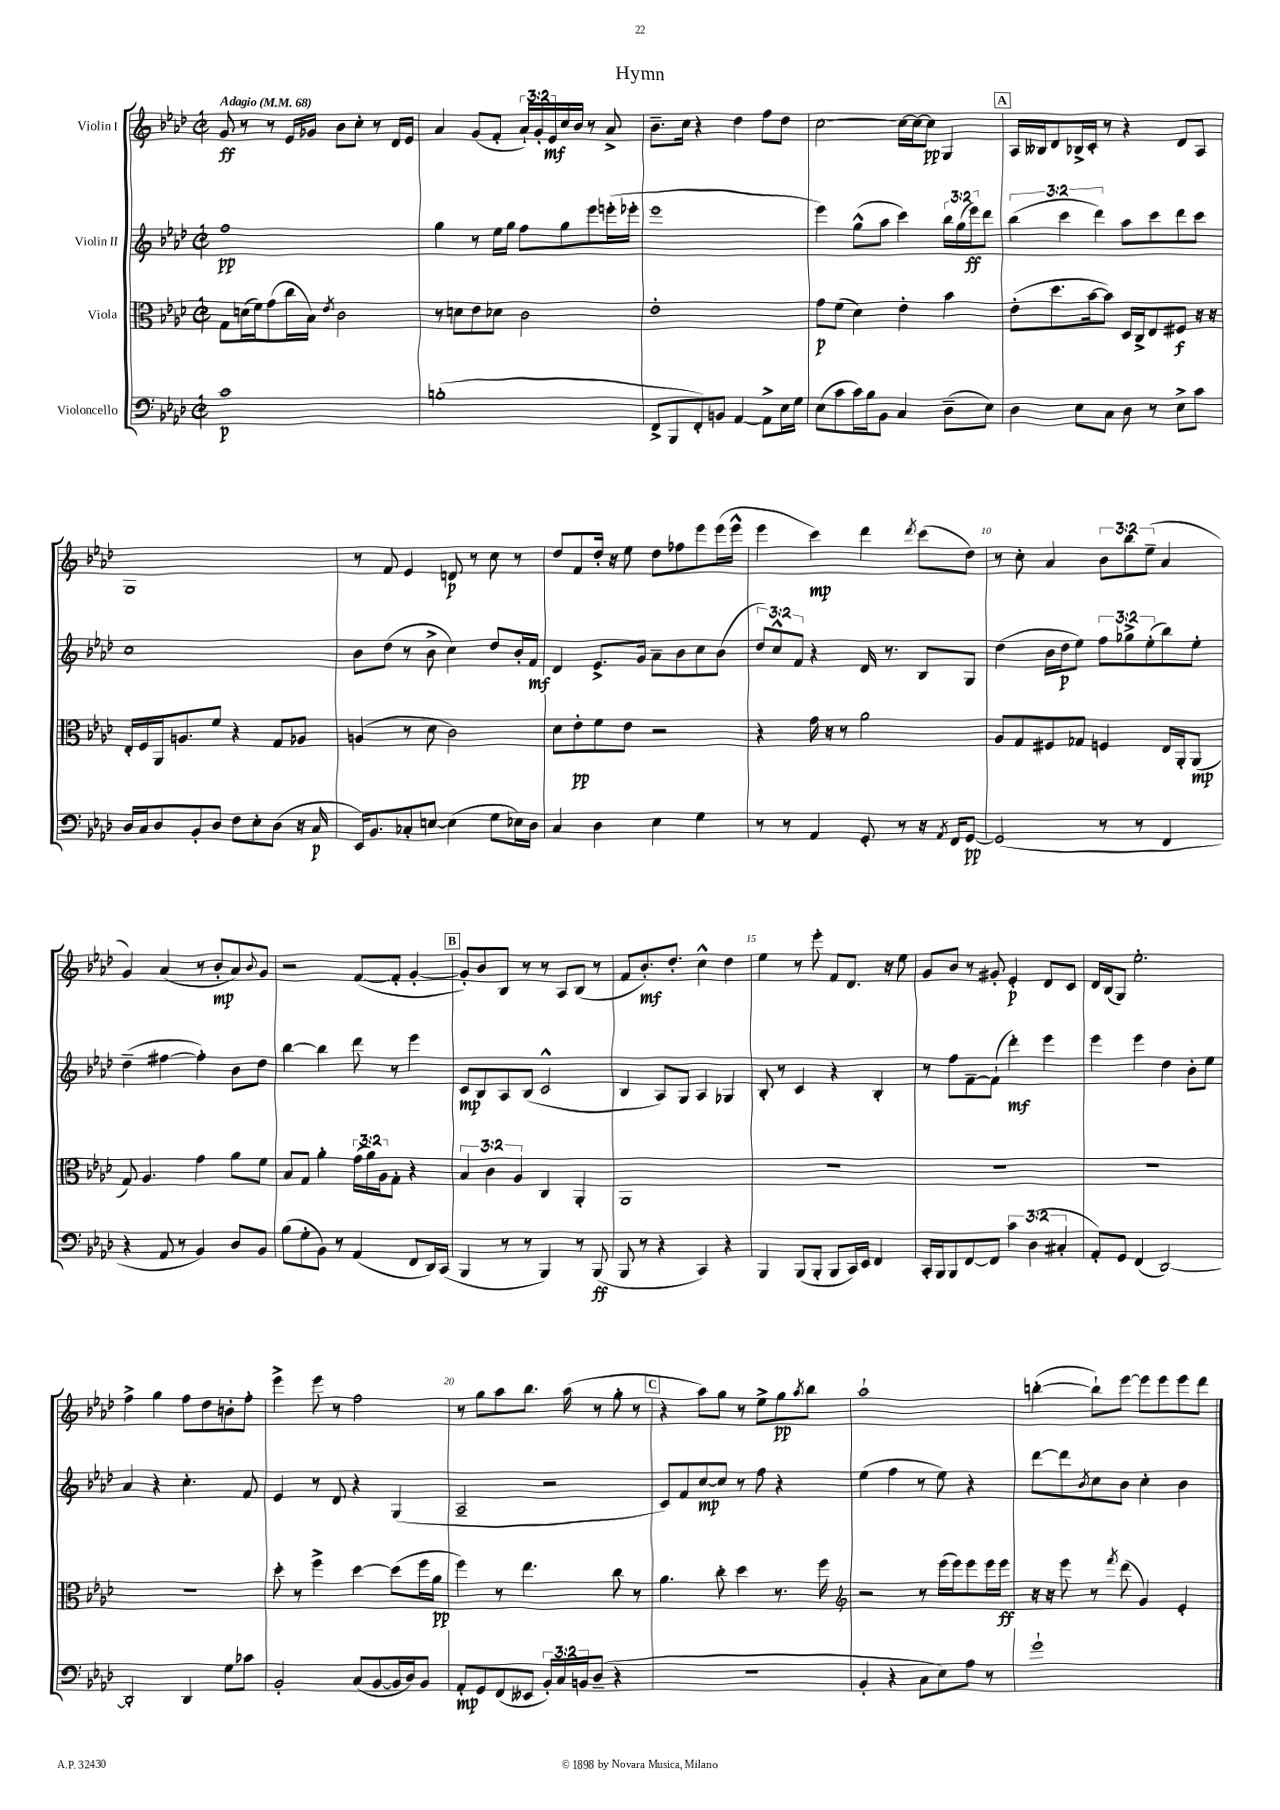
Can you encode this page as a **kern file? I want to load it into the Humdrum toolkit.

**kern	**kern	**kern	**kern
*staff4	*staff3	*staff2	*staff1
*clefF4	*clefC3	*clefG2	*clefG2
*k[b-e-a-d-]	*k[b-e-a-d-]	*k[b-e-a-d-]	*k[b-e-a-d-]
*M2/2	*M2/2	*M2/2	*M2/2
*met(c|)	*met(c|)	*met(c|)	*met(c|)
*MM68	*MM68	*MM68	*MM68
1c	8G\L	1ff	8g/
.	(16d\L	.	8r
.	16f\J)	.	.
.	(8g\	.	8r
.	16cc\L	.	16e-/LL
.	16B-\JJ)	.	16g-/JJ
.	8qe-/	.	.
.	2c\	.	8b-\L
.	.	.	8cc'\J
.	.	.	8r
.	.	.	16d-/LL
.	.	.	16e-/JJ
=	=	=	=
(1B'	8r	4gg\	4a-/
.	8d\L	.	.
.	8e-\	8r	(8g/L
.	8d-\J	16ee-\LL	8f'/J
.	.	16gg\JJ	.
.	2c\	8ff\L	24a-`/LL)
.	.	.	24g'/
.	.	.	24e-/
.	.	8gg\	16cc/
.	.	.	16b-/JJ
.	.	8eee-\	8r
.	.	(16eee'\L	8a-^/
.	.	16eee-'\JJ	.
=	=	=	=
8FF^/L	1e-'	1eee-	8.b-~\L
8BBB-/	.	.	.
.	.	.	16cc\Jk
8FF'/)	.	.	4r
8BB/J	.	.	.
[4AA-/	.	.	4dd-\
8AA-^\]L	.	.	8ff\L
16E-\L	.	.	8dd-\J
16G\JJ	.	.	.
=	=	=	=
(8E-\L	8g\L	4eee-\)	[2cc\
8c\	(8f\J	.	.
16c\L)	4d-\)	(8gg^^\L	.
16B-\J	.	.	.
8BB-\J	.	8aa-\J	.
4C/	4e-'\	4ccc\)	16cc\_LL
.	.	.	16cc\_J
.	.	.	8cc\]J
(8D-~\L	4b-\	24bb-\LL	4G/
.	.	(24gg\	.
.	.	24eee-\J)	.
8E-\J)	.	8ddd-\J	.
=	=	=	=
4D-\	(8e-'\L	(6bb-\	16A-/LL
.	.	.	16B--/J
.	8.dd-\	.	8d-/
.	.	6ccc\	.
8E-\L	.	.	16B-^/L
.	[16b-\k	.	16c'/JJ
.	.	6ddd-\)	.
8C\J	8b-\]J)	.	8r
8D-\	16D-/LL	8aa-\L	4r
.	16C^/J	.	.
8r	8E-/	8ccc\	.
8E-^\L	8F#/J	8ddd-\	8d-/L
8c\J	16r	8ccc\J	8A-/J
.	16r	.	.
=	=	=	=
16D-/LL	16E-'/LL	1cc	1G
16C/J	16F/	.	.
8D-/	16AA-/J	.	.
.	8.A/	.	.
8BB-'/	.	.	.
8D-/J	8f/J	.	.
8F\L	4r	.	.
8E-'\	.	.	.
(8D-\J	8G/L	.	.
16r	8A-/J	.	.
16C/	.	.	.
=	=	=	=
16EE-/LK)	(4A/	8b-\L	8r
8.BB-/	.	.	.
.	.	(8dd-\J	8f/
8C-'/	8r	8r	4e-/
[8E/J	8d-\	8b-^\	.
(4E\]	2c\)	4cc\)	8d/
.	.	.	8r
8G\L	.	8dd-/L	8cc\
16E-\L)	.	16b-'/L	8r
16D-\JJ	.	16f/JJ	.
=	=	=	=
4C/	8d-\L	4d-/	8dd-/L
.	8e-'\	.	8f/
4D-\	8f\	8.e-^/L	16dd-'/Jk
.	.	.	16r
.	8e-\J	.	8ee-\
.	.	16g/Jk	.
4E-\	2r	8a-~\L	8dd-\L
.	.	8b-\	8ff-\
4G\	.	8cc\	8eee-\
.	.	(8b-\J	(16eee-\L
.	.	.	16eee-^^\JJ
=	=	=	=
8r	4r	12dd-/L)	4eee-\
.	.	12cc^^/	.
8r	.	.	.
.	.	12f/J	.
4AA-/	16g\	4r	4ccc\)
.	16r	.	.
.	8r	.	.
8GG'/	2a-\	16d-/	4ddd-\
.	.	8.r	.
8r	.	.	.
.	.	.	8qddd-/
16r	.	8B-/L	(8ccc\L
8qAA-/	.	.	.
16FF/LK	.	.	.
[8GG/J	.	8G/J	8dd-\J)
=	=	=	=
(2GG/]	8A-/L	(4dd-\	8r
.	8G/	.	8cc'\
.	8F#/	16b-\LL	4a-/
.	.	16dd-\J	.
.	8G-/J	8ee-\J)	.
8r	4F/	12ff\L	12b-\L
.	.	12gg-^\	12bb-\
8r	.	.	.
.	.	(12ee-'\	(12ee-~\J
4FF/	16E-/LL	8bb-\)	4a-/
.	16AA-'/J	.	.
.	(8AA-/J	8ee-'\J	.
=	=	=	=
4r	8G/)	(4dd-~\	4g/)
.	4.A-/	.	.
8AA-/	.	[4ff#\	(4a-/
8r	.	.	.
4BB-/)	4g\	4ff#'\])	8r
.	.	.	8b-'/L
8D-/L	8a-\L	8b-\L	8a-/)
.	.	.	8qqb-/
8BB-/J	8f\J	8dd-\J	8g/J
=	=	=	=
(8B-\L	8B-/L	[4bb-\	2r
8G'\	8G/J	.	.
8BB-\J)	4a-'\	4bb-\]	.
8r	.	.	.
(4AA-/	(24g\LL	8ddd-\	([8f/L
.	24a-\)	.	.
.	24A-\J	.	.
.	8G'\J	8r	8f'/]J
8FF/L	4r	4eee-\	[4g'/
16DD-/L)	.	.	.
(16CC/JJ	.	.	.
=	=	=	=
4BBB-/	6B-/	8c/L	8g'/]L)
.	.	8B-/	8b-/
.	6c\	.	.
8r	.	8A-/	8B-/J
.	6A-/	.	.
8r	.	(8B-/J	8r
4BBB-/)	4C/	2c^^/	8r
.	.	.	8A-/L
8r	4AA-'/	.	(8B-/J
(8BBB-/	.	.	8r
=	=	=	=
8BBB-/	1AA-	4B-/	8f/L
8r	.	.	8.b-'/)
4r	.	8A-/L)	.
.	.	.	8.dd-'/J
.	.	8G/J	.
4CC/)	.	4A-/	4cc^^\
4r	.	4G-/	4dd-\
=	=	=	=
4BBB-/	1r	8B-'/	4ee-\
.	.	8r	.
(8BBB-/L	.	4c/	8r
8BBB-'/J	.	.	8eee-'\
8BBB-/L	.	4r	8f/L
16CC/L)	.	.	8.d-/J
16EE-/JJ	.	.	.
4FF/	.	4B-'/	.
.	.	.	16r
.	.	.	8ee-\
=	=	=	=
16CC'/LL	1r	8r	8g/L
16BBB-/J	.	.	.
8BBB-/	.	8ff\L	8b-/J
[8FF/	.	[8f~\	8r
8FF/]J	.	(8f`\]J	8g#'/
6c\	.	4ddd-'\)	4e-'/
(6D-\	.	.	.
.	.	4eee-\	8d-/L
6C#'/	.	.	.
.	.	.	8c/J
=	=	=	=
8AA-'/L)	1r	4eee-\	16d-/LL
.	.	.	(16B-/J
8GG/J	.	.	8G/J)
(4FF/	.	4eee-\	2.ee-'\
[2DD-/)	.	4dd-\	.
.	.	8b-'\L	.
.	.	8ee-\J	.
=	=	=	=
2DD-'/]	1r	4a-/	4ff^\
.	.	4r	4gg\
4DD-/	.	4.cc'\	8ff\L
.	.	.	8dd-\
8G\L	.	.	8b'\
8c-\J	.	8f/	8ff'\J
=	=	=	=
2BB-'/	8dd-'\	4e-/	4eee-^\
.	8r	.	.
.	4ff^\	8r	8eee-\
.	.	8d-/	8r
(8C/L	[4dd-\	4r	2ff\
[8BB-/	.	.	.
16BB-/]L	(8dd-\]L	(4G/	.
16D-/J)	.	.	.
8BB-/J	16ff\L	.	.
.	16a-\JJ	.	.
=	=	=	=
8AA-'/L	4ff\)	2A-~/	8r
8GG/	.	.	8gg\L
(8FF/	8r	.	8aa-\
8EE--/J	4.ee-\	.	8.bb-\J
24BB-'/LL)	.	2r	.
24C/	.	.	.
.	.	.	(16aa-\
24BB/J	.	.	.
(8D-~/J	.	.	8r
4r	8cc\	.	8gg'\
.	8r	.	8r
=	=	=	=
1r	4.a-\	8c/L)	4r
.	.	8f/	.
.	.	[8cc/	8aa-\L)
.	8cc'\	8cc/]J	8gg\J
.	4dd-\	8r	8r
.	.	8ff\	8ee-^\L
.	8.r	4r	8gg\
.	.	.	8qaa-/
.	.	.	8bb-\J
.	16ff\	.	.
=	=	=	=
*	*clefG2	*	*
4BB-'/	2r	(4ee-\	1aa-`
4r	.	4ff\	.
8C\L	8r	8r	.
8E-\)	(16eee-\LL	8ee-\)	.
.	16eee-\J)	.	.
8A-\J	8eee-\	4r	.
8r	16eee-\L	.	.
.	16eee-\JJ	.	.
=	=	=	=
1g`	16r	[8ddd-\L	([4bb'\
.	16r	.	.
.	8eee-\	8ddd-\]	.
.	.	8qb-/	.
.	8r	8cc\	8bb`\]L)
.	8qfff/	.	.
.	(8ddd-\	8b-\J	[8eee-\J
.	4g/)	4cc'\	8eee-\]L
.	.	.	8eee-\
.	4e-'/	4b-\	8eee-\
.	.	.	8ddd-\J
==	==	==	==
*-	*-	*-	*-
